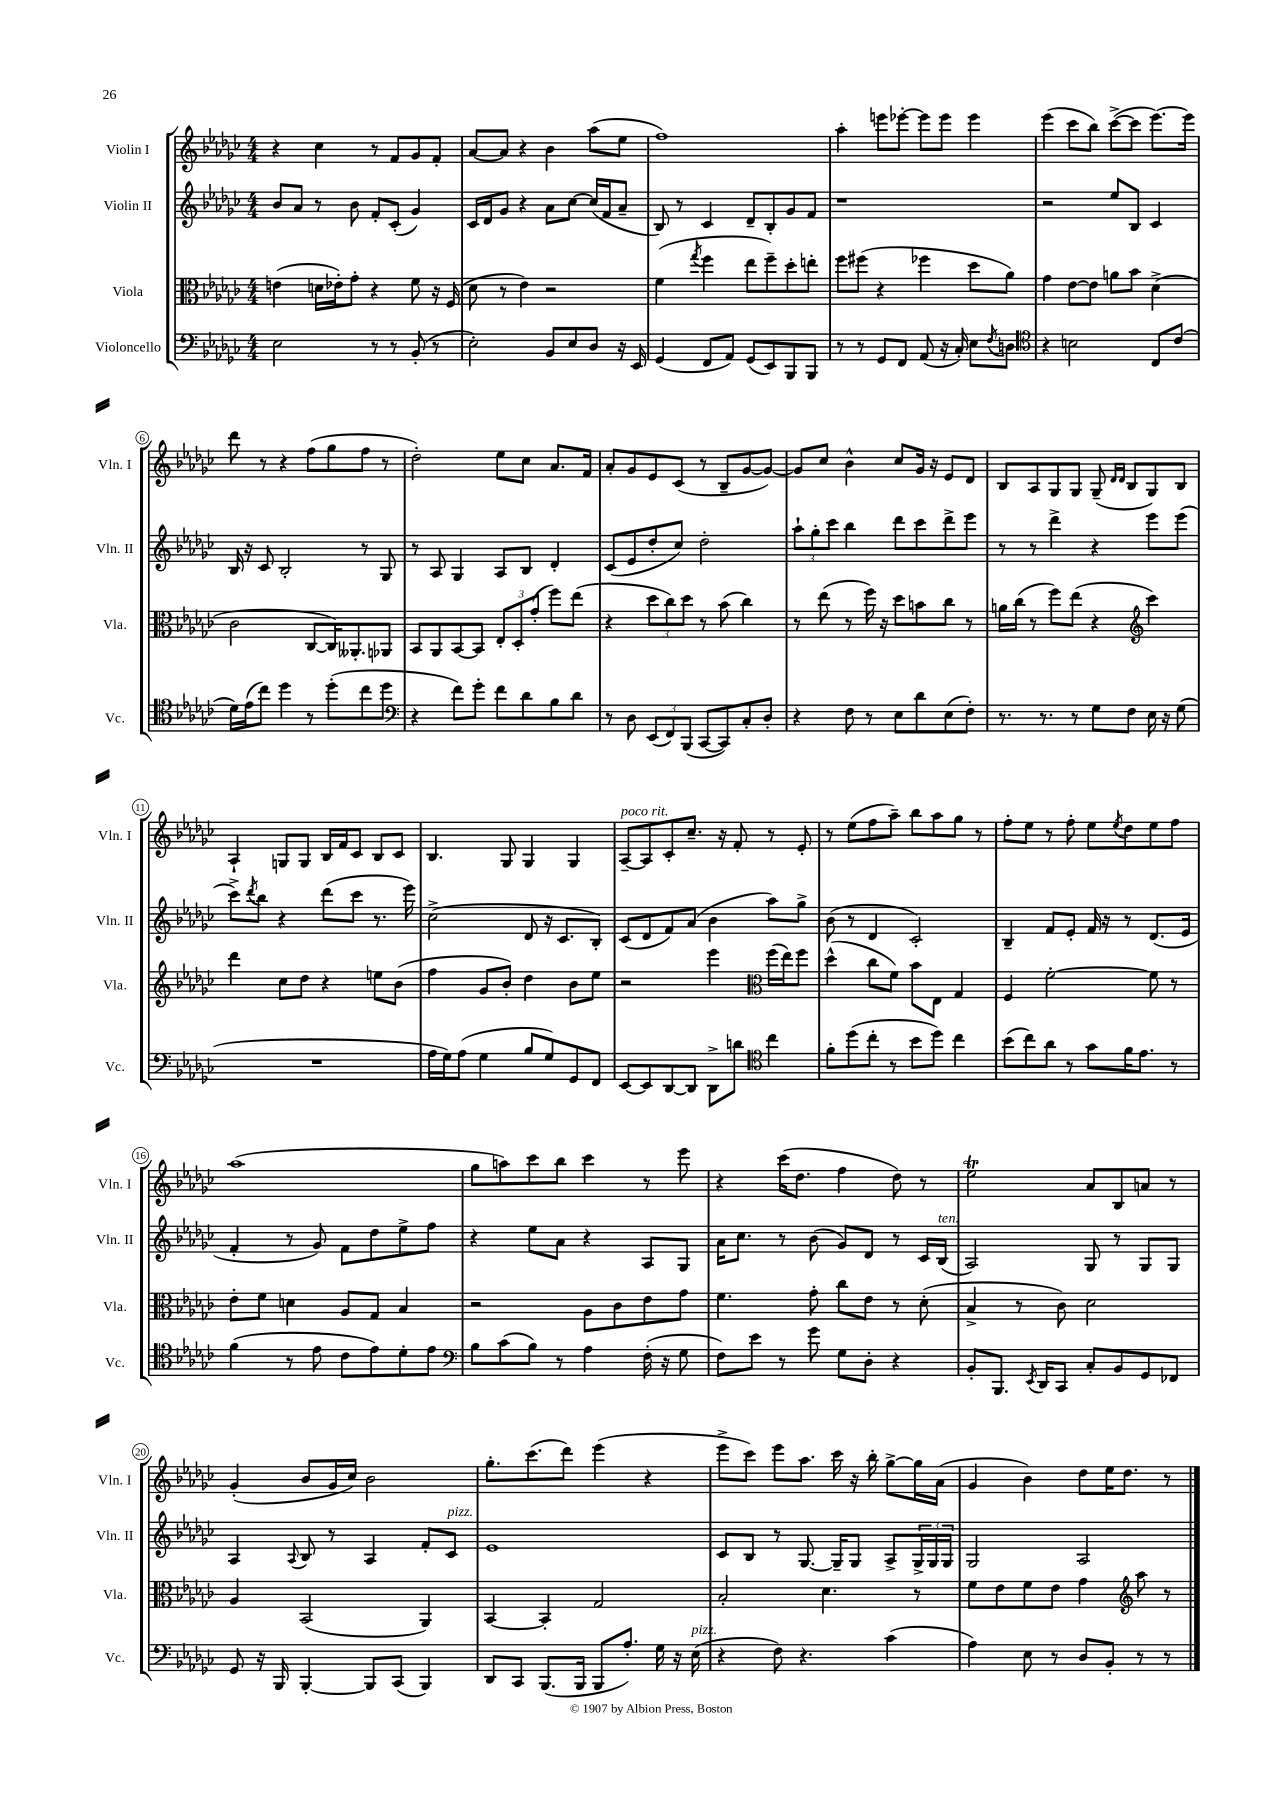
<<
\new StaffGroup <<
\new Staff = "s0" \with { instrumentName = "Violin I" shortInstrumentName = "Vln. I" } {
    \clef treble \key ges \major \numericTimeSignature \time 4/4
    r4 ces''4 r8 f'8 ges'8 f'8-. |
    aes'8~ aes'8 r4 bes'4 aes''8( ees''8 |
    f''1) |
    aes''4-. e'''8 ees'''8~-. ees'''8 ees'''8 ees'''4 |
    ees'''4( ces'''8 bes''8) ces'''8~->( ces'''8 ees'''8.~) ees'''16 |
    des'''8 r8 r4 f''8( ges''8 f''8 r8 |
    des''2-.) ees''8 ces''8 aes'8. f'16 |
    aes'8-. ges'8 ees'8 ces'8( r8 bes8-- ges'8~ ges'8~) |
    ges'8 ces''8 bes'4-^ ces''8 ges'16 r16 ees'8 des'8 |
    bes8 aes8 ges8 ges8 ges8--( \grace { des'16 des'16 } bes8 ges8) bes8 |
    aes4-! g8 g8 bes16 f'16 ces'8 bes8 ces'8 |
    bes4. ges8 ges4 ges4 |
    aes8~--^\markup { \italic "poco rit." } aes8 ces'8-. ces''8.-- r16 f'8-. r8 ees'8-. |
    r8 ees''8( f''8 aes''8--) bes''8 aes''8 ges''8 r8 |
    f''8-. ees''8 r8 f''8-. ees''8 \acciaccatura { ees''8 } des''8 ees''8 f''8 |
    aes''1( |
    ges''8 a''8) ces'''8 bes''8 ces'''4 r8 ees'''8 |
    r4 ces'''16( des''8. f''4 des''8) r8 |
    ees''2\trill aes'8 bes8 a'8 r8 |
    ges'4-.( bes'8 ges'16 ces''16) bes'2 |
    ges''8.-. ces'''8.( des'''8) ees'''4( r4 |
    ees'''8-> ces'''8) ees'''8 aes''8. ces'''16 r16 bes''16-. ges''8~-> ges''16 aes'16( |
    ges'4 bes'4) des''8 ees''16 des''8. r8 \bar "|." |
}
\new Staff = "s1" \with { instrumentName = "Violin II" shortInstrumentName = "Vln. II" } {
    \clef treble \key ges \major \numericTimeSignature \time 4/4
    bes'8 aes'8 r8 bes'8 f'8-. ces'8-.( ges'4) |
    ces'16 des'16 ges'8 r4 aes'8 ces''8~ ces''16( f'16 aes'8-- |
    bes8) r8 ces'4 des'8-- bes8-. ges'8 f'8 |
    r1 |
    r2 ees''8 bes8 ces'4 |
    bes16 r16 ces'8 bes2-. r8 ges8 |
    r8 aes8 ges4 aes8 bes8 des'4-. |
    ces'8( ees'8 des''8-. ces''8) des''2-. |
    \tuplet 3/2 { aes''8-! ges''8-. ces'''8 } bes''4 des'''8 ces'''8 des'''8-> ees'''8 |
    r8 r8 des'''4-> r4 ees'''8 ees'''8( |
    ces'''8->) \acciaccatura { des'''8 } bes''8 r4 des'''8( ces'''8 r8. ees'''16) |
    ces''2->( des'8 r16 ces'8. bes8-.) |
    ces'8( des'8 f'8) aes'8( bes'4 aes''8) ges''8-> |
    bes'8( r8 des'4 ces'2-.) |
    bes4-- f'8 ees'8-. f'16 r16 r8 des'8.( ees'16 |
    f'4-. r8 ges'8) f'8 des''8 ees''8-> f''8 |
    r4 ees''8 aes'8 r4 aes8 ges8 |
    aes'16 ces''8. r8 bes'8( ges'8) des'8 r8 ces'16 bes16^\markup { \italic "ten." }( |
    aes2) ges8 r8 ges8 ges8 |
    aes4 \appoggiatura { aes8 } bes8 r8 aes4 f'8-. ces'8^\markup { \italic "pizz." } |
    ees'1 |
    ces'8 bes8 r8 ges8.~ ges16-- ges8 aes8-> \tuplet 3/2 { ges16-> ges16 ges16 } |
    ges2 aes2 \bar "|." |
}
\new Staff = "s2" \with { instrumentName = "Viola" shortInstrumentName = "Vla." } {
    \clef alto \key ges \major \numericTimeSignature \time 4/4
    e'4( d'16 ees'16-.) ges'8-. r4 f'8 r16 f16( |
    des'8 r8 ees'4) r2 |
    f'4( \acciaccatura { ges''8 } f''4 ees''8 f''8--) des''8-. e''8-. |
    f''8 fis''8( r4 fes''4 des''8 aes'8) |
    ges'4 ees'8~ ees'8 a'8 bes'8 des'4->( |
    ces'2 ces8~ ces16) aeses,8.-. aes,8 |
    bes,8 aes,8 bes,8~ bes,8 \tuplet 3/2 { ees8-. des8-. ges'8-.( } f''8) ees''8( |
    r4 \tuplet 3/2 { des''8 ces''8) des''8 } r8 bes'8( ces''4) |
    r8 ees''8( r8 f''16) r16 des''8 b'8 ces''8 r8 |
    a'16 ces''16( r8 f''8) ees''8( r4 \clef treble ces'''4) |
    des'''4 ces''8 des''8 r4 e''8 bes'8( |
    f''4 ges'8 bes'8-.) des''4 bes'8 ees''8 |
    r2 ees'''4 \clef alto f''16( ees''16) f''8 |
    des''4-^( ces''8 f'8) bes'8 ees8 ges4 |
    f4 f'2~-. f'8 r8 |
    ees'8-. f'8 d'4 aes8 ges8 bes4 |
    r2 aes8 ces'8 ees'8 ges'8 |
    f'4. ges'8-. ces''8 ees'8 r8 des'8-.( |
    bes4-> r8 ces'8) des'2 |
    aes4 bes,2( aes,4) |
    bes,4~ bes,4-. ges2 |
    bes2-. des'4. r8 |
    f'8 ees'8 f'8 ees'8 ges'4 \clef treble aes''8 r8 \bar "|." |
}
\new Staff = "s3" \with { instrumentName = "Violoncello" shortInstrumentName = "Vc." } {
    \clef bass \key ges \major \numericTimeSignature \time 4/4
    ees2 r8 r8 bes,8-.( r8 |
    ees2-.) bes,8 ees8 des8 r16 ees,16 |
    ges,4( f,8 aes,8) ges,8( ees,8) bes,,8 bes,,8 |
    r8 r8 ges,8 f,8 aes,8( r16 ces16-.) ees8 \acciaccatura { f8 } d8 |
    \clef tenor r4 b2 ces8 ces'8( |
    des'16) ees'16( ces''8) des''4 r8 des''8-.( ces''8 des''8 |
    \clef bass r4 f'8) ges'8-. f'8 des'8 bes8 des'8 |
    r8 des8 \tuplet 3/2 { ees,8( f,8) bes,,8( } ces,8~ ces,8) ces8-. des8-. |
    r4 f8 r8 ees8 des'8 ees8( f8-.) |
    r8. r8. r8 ges8 f8 ees16 r16 ges8( |
    R1 |
    aes16 ges16) aes8( ges4 bes8 ges8) ges,8 f,8 |
    ees,8~ ees,8 des,8~ des,8 des,8-> d'8 \clef tenor ces''4 |
    f'8-. des''8( ces''8-. r8 bes'8 des''8) ces''4 |
    bes'8( ces''8) aes'8 r8 ges'8 f'16 ees'8. r8 |
    f'4( r8 ees'8 ces'8 ees'8) des'8-. ees'8 |
    \clef bass bes8 ces'8( bes8) r8 aes4 f16-.( r16 ges8 |
    f8) ees'8 r8 ges'8 ges8 des8-. r4 |
    bes,8-. bes,,8. \acciaccatura { ees,8 } des,16 ces,8 ces8-. bes,8 ges,8 fes,8 |
    ges,8 r16 bes,,16 bes,,4~-. bes,,8 ces,8( bes,,4) |
    des,8 ces,8 bes,,8.( bes,,16 bes,,8 aes8.-.) ges16 r16 ees16^\markup { \italic "pizz." }( |
    r4 f8) r4. ces'4( |
    aes4) ees8 r8 des8 bes,8-. r8 r8 \bar "|." |
}
>>
>>
\layout { \context { \Score \override BarNumber.stencil = #(make-stencil-circler 0.1 0.3 ly:text-interface::print) } }
